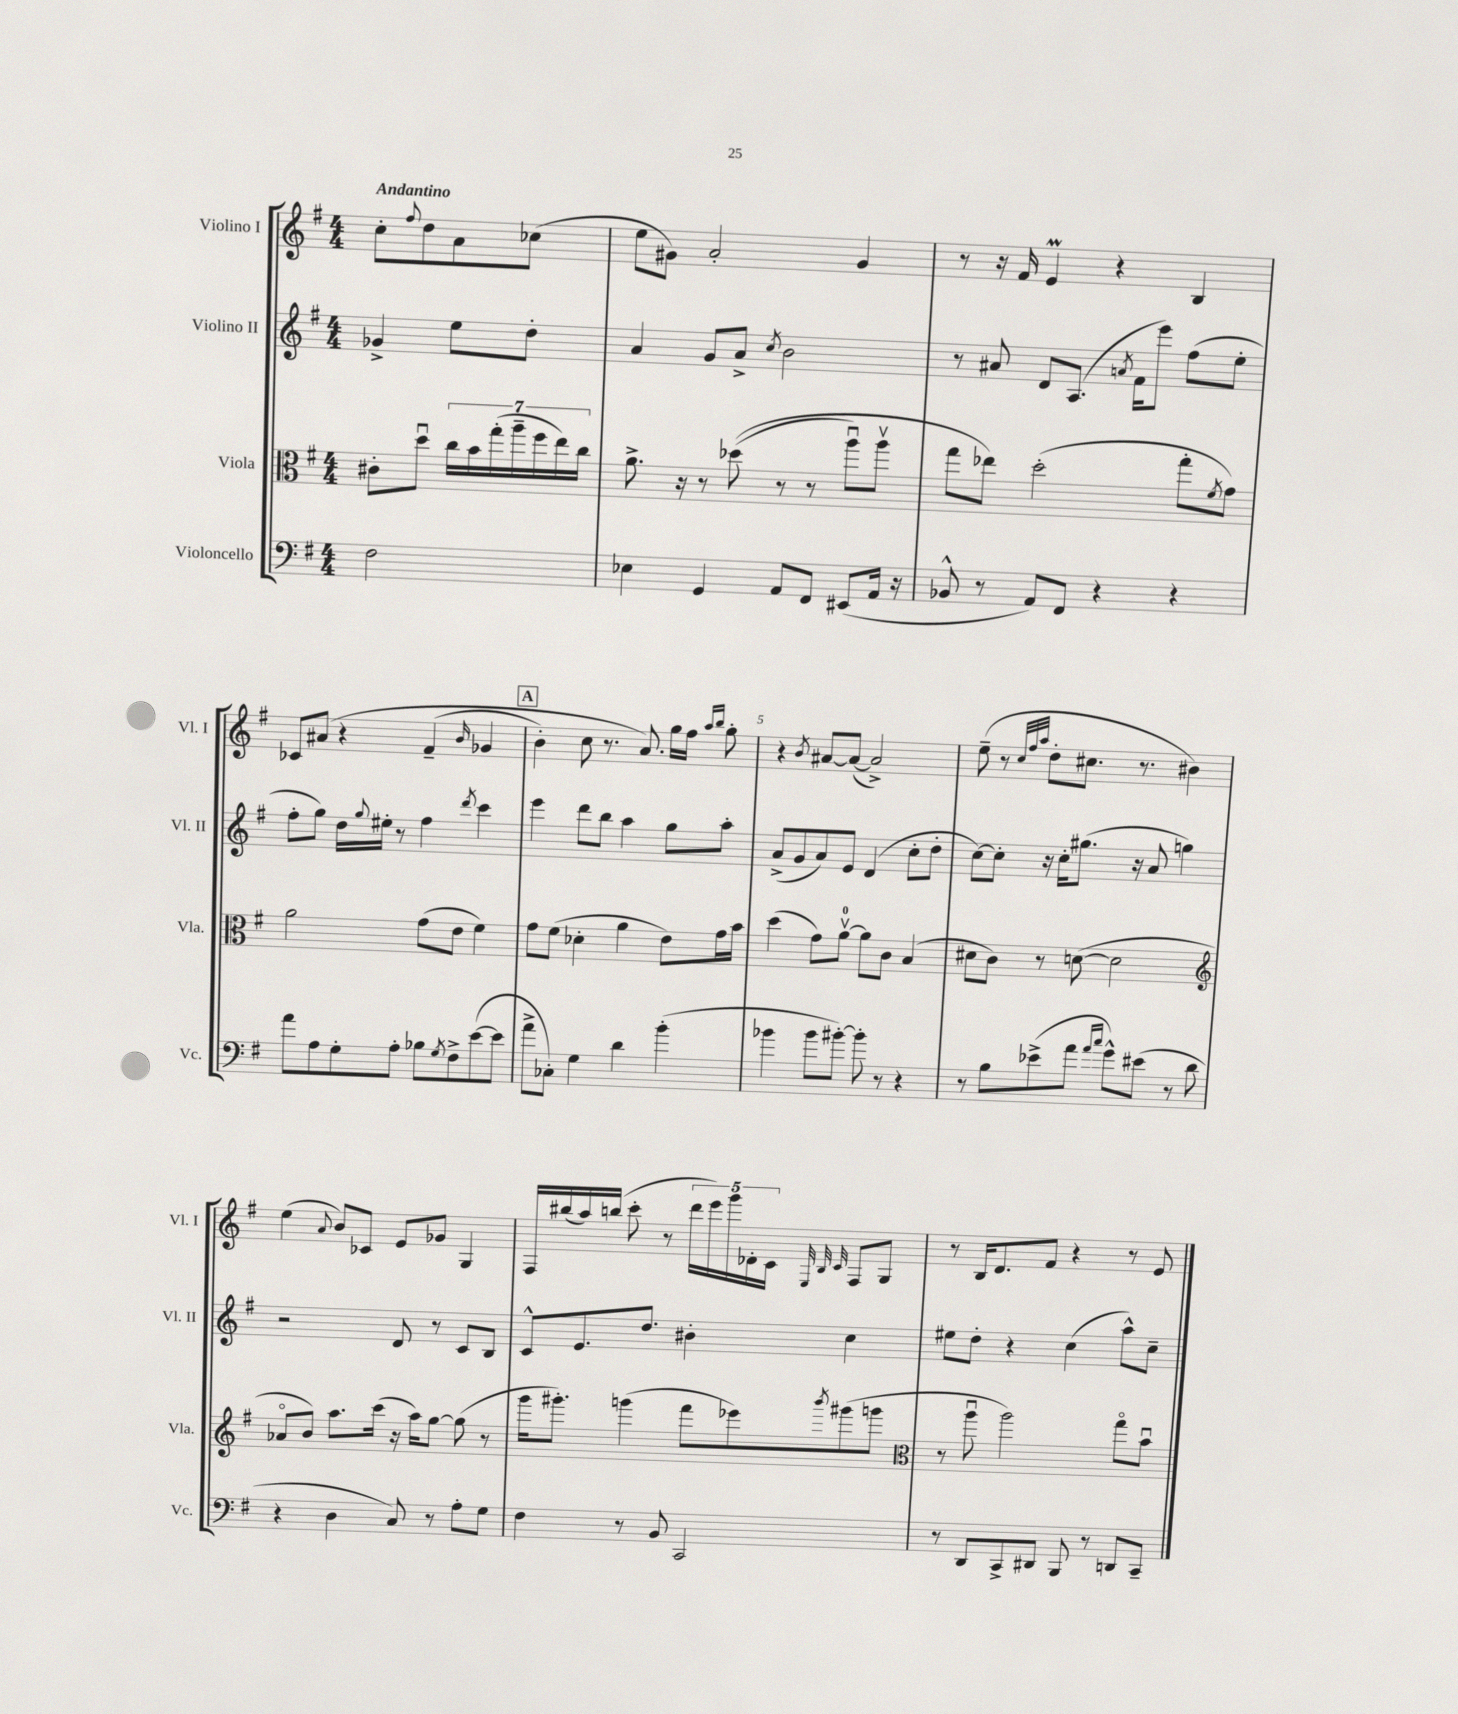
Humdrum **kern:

**kern	**kern	**kern	**kern
*staff4	*staff3	*staff2	*staff1
*clefF4	*clefC3	*clefG2	*clefG2
*k[f#]	*k[f#]	*k[f#]	*k[f#]
*M4/4	*M4/4	*M4/4	*M4/4
2F#\	8c#'\L	4g-^/	8cc'\L
.	.	.	8qqff#/
.	8ddu\J	.	8dd\
.	28cc\LL	8ee\L	8a\
.	28b\	.	.
.	(28gg'\	.	.
.	28aa~\	.	.
.	.	8dd'\J	(8cc-\J
.	28ff#\	.	.
.	28ee\)	.	.
.	28cc\JJ	.	.
=	=	=	=
4E-\	8.a^\	4a/	8ee\L
.	.	.	8g#\J)
.	16r	.	.
4GG/	8r	8g/L	2a'/
.	&((8dd-\	8a^/J	.
.	.	8qcc/	.
8AA/L	8r	2b\	.
8FF#/J	8r	.	.
(8EE#/L	8aau\L)	.	4g#/
16AA/Jk	8aav\J	.	.
16r	.	.	.
=	=	=	=
8BB-^^/	8gg\L	8r	8r
8r	8ee-\J&)	8a#/	16r
.	.	.	16f#/
8AA/L)	(2dd'\	8d/L	4e/
8FF#/J	.	(8.A/J	.
4r	.	.	4r
.	.	8qa/	.
.	.	16f#\LK	.
.	.	8eee\J)	.
4r	8gg'\L	(8ff#\L	4B/
.	8qf#/	.	.
.	8g\J)	8ee'\J	.
=	=	=	=
8a\L	2a\	8ff#'\L	8c-/L
8A\	.	8gg\J)	&(8a#/J
8G'\	.	16dd\LL	4r
.	.	8qqgg/	.
.	.	16ee#'\JJ	.
8A'\J	.	8r	.
8B-\L	(8g\L	4ff#\	(4f#~/
8qG/	.	.	.
8F#^\	8e\J	.	.
.	.	8qddd/	16qqb/
([8e\	4f#\)	4ccc\	4g-/
8e\]J	.	.	.
=	=	=	=
8a^\L	8g\L	4eee\	4b'\)
8C-'\J)	(8f#\J	.	.
4G\	4d-'\	8ddd\L	8cc\
.	.	8bb\J	8.r
4d\	4a\	4aa\	.
.	.	.	8.a/&)
(4b'\	8e\L)	8gg\L	16gg\LL
.	.	.	16ff#\JJ
.	.	.	16qqaa/LL
.	.	.	16qqbb/JJ
.	16g\L	8aa'\J	8gg'\
.	16b\JJ	.	.
=	=	=	=
4b-\	(4dd\	(8a^/L	4r
.	.	8g/	.
.	.	.	8qb/
8b-\L	8g\L)	8a/)	[8a#/L
[8b#'\J)	[8av\J	8e/J	(8a#/_J
8b#'\]	8a\]L	(4d/	2a#^/])
8r	8c\J	.	.
4r	(4B/	8cc'\L	.
.	.	8dd'\J	.
=	=	=	=
8r	8d#\L	[8cc\L)	(8ee~\
8B\L	8c\J)	8cc'\]J	8r
.	.	.	32qqcc/LLL
.	.	.	32qqff#/
.	.	.	32qqaa/JJJ
(8e-^\	8r	16r	8dd'\L
.	.	16cc'\LK	.
8a\J	([8d\	(8.gg#\J	8.cc#\J
16qqa/LL	.	.	.
16qqcc/JJ	.	.	.
8g^^\L)	2d\]	.	.
.	.	16r	8.r
(8e#\J	.	8a/	.
8r	.	4gg\)	4b#\)
8d\	.	.	.
=	=	=	=
*	*clefG2	*	*
4r	8a-o/L	2r	(4ee\
.	8b/J)	.	.
.	.	.	8qqa/
4D\	8.aa\L	.	8b/L)
.	.	.	8c-/J
.	(16ccc\Jk	.	.
8C/)	16r	8d/	8e/L
.	16aa\LK)	.	.
8r	[8gg\J	8r	8g-/J
8A'\L	(8gg\]	8c/L	4G/
8G\J	8r	8B/J	.
=	=	=	=
4F#\	16ggg\LK	8c^^/L	16F#/LL
.	8.ggg#'\J)	.	(16bb#/
.	.	8.e/	16aa/)
.	.	.	(16bb/JJ
8r	(4ggg\	.	8ccc'\
.	.	8.dd/J	.
8BB/	.	.	8r
2CC/	8fff#\L	4b#'\	20ddd\LL
.	.	.	20eee\)
.	.	.	20ggg\
.	8eee-\)	.	.
.	.	.	20d-'\
.	.	.	20c\JJ
.	.	.	32qqE/
.	.	.	32qqB/
.	8qbbb/	.	32qqc/
.	(8ggg#\	4cc\	8F#/L
.	8ggg\J	.	8G/J
=	=	=	=
*	*clefC3	*	*
8r	8r	8ee#\L	8r
8DD/L	8aau\	8dd'\J	16B/LK
.	.	.	8.d/
8CC^/	2aa\)	4r	.
8DD#/J	.	.	8f#/J
8BBB/	.	(4cc\	4r
8r	.	.	.
8DD/L	8ggo\L	8aa^^\L)	8r
8CC~/J	8bu\J	8cc~\J	8e/
==	==	==	==
*-	*-	*-	*-
